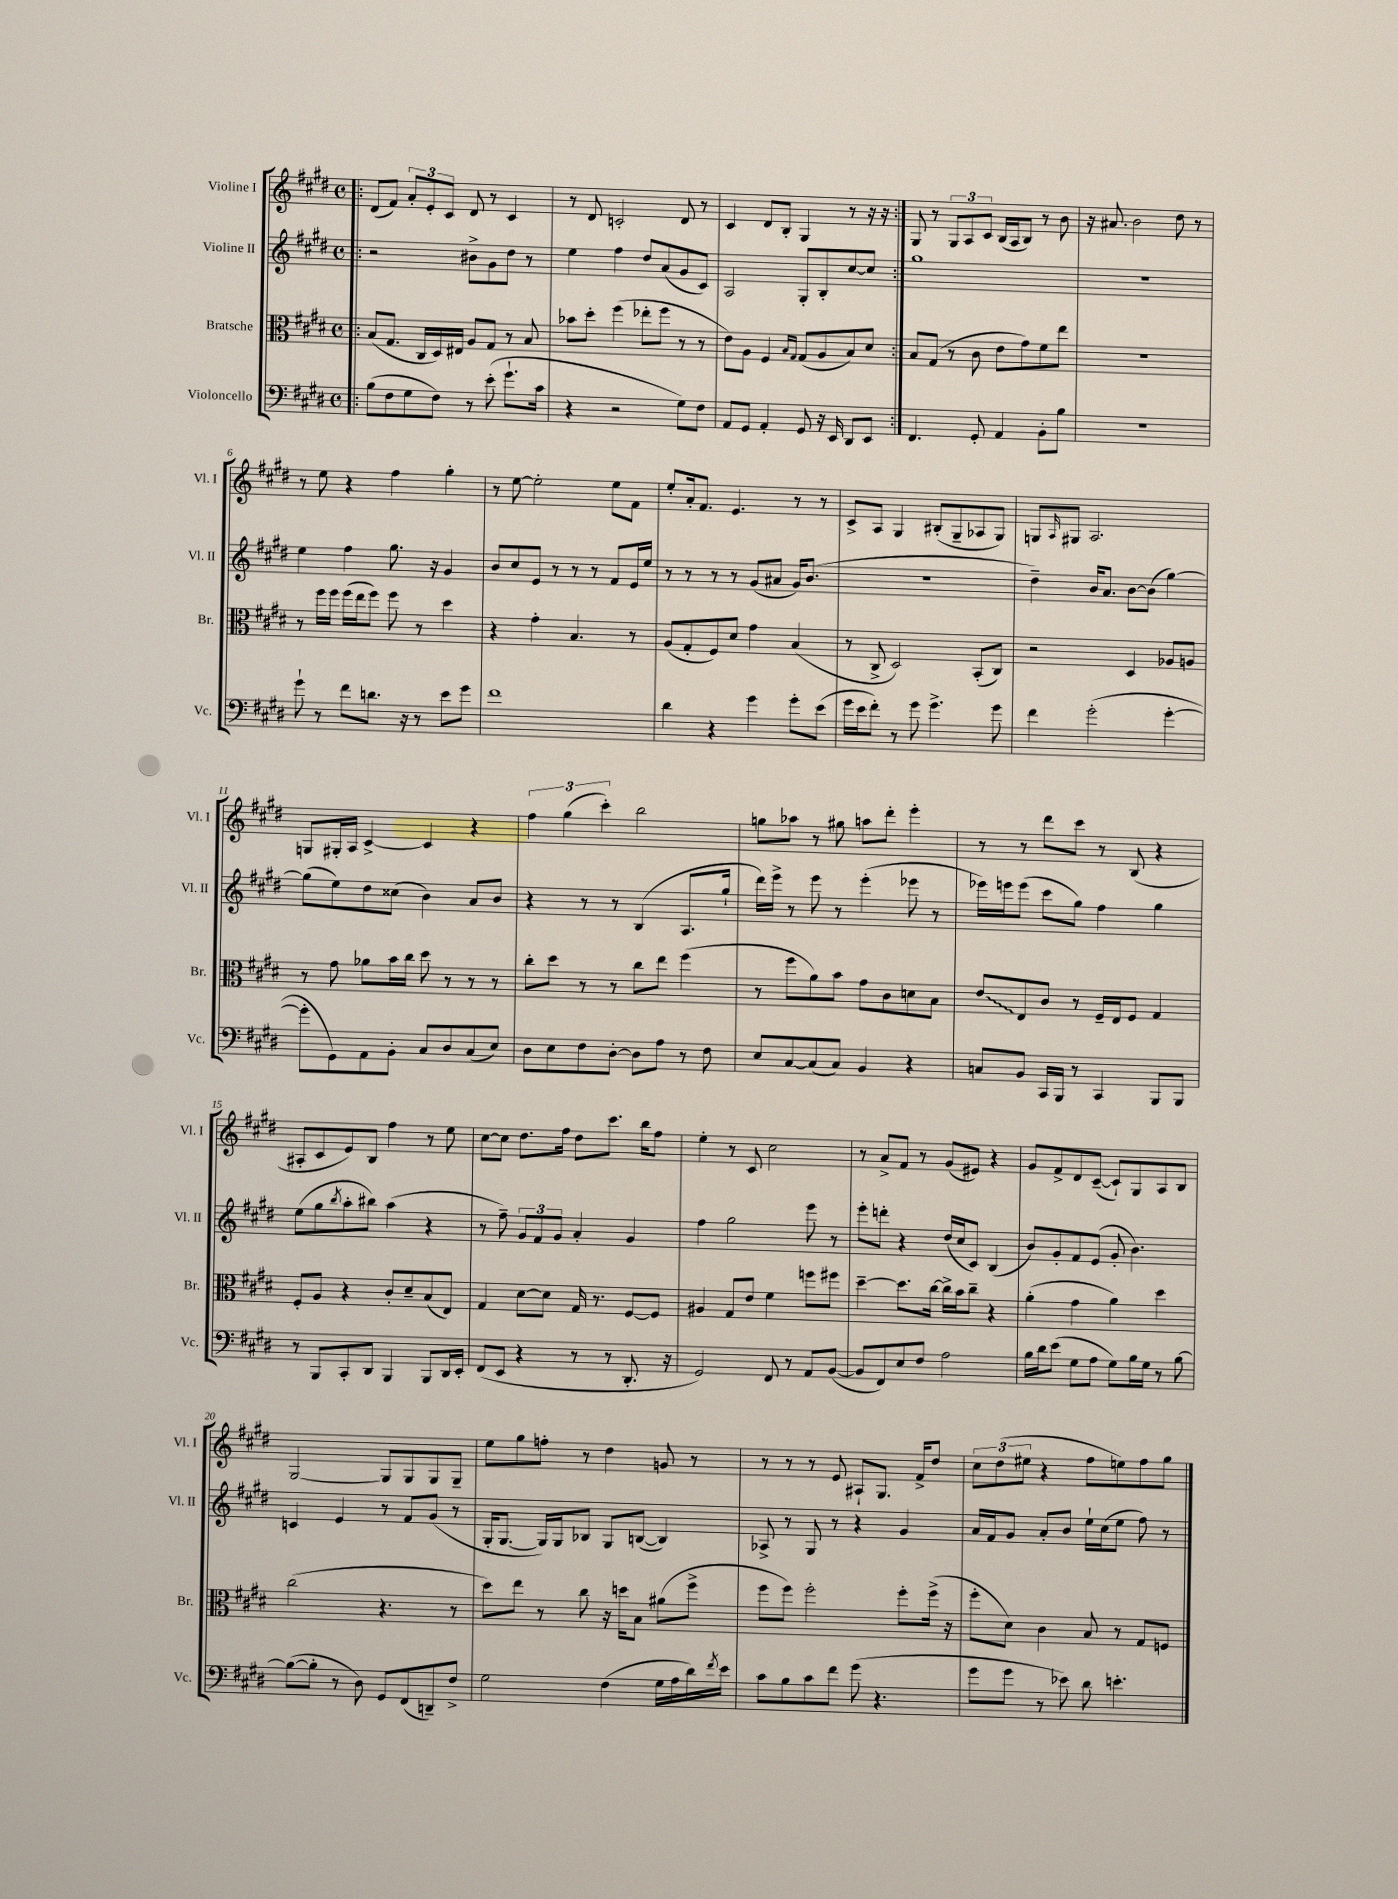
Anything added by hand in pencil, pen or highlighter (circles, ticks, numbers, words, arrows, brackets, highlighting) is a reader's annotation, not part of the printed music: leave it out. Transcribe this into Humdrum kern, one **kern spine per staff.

**kern	**kern	**kern	**kern
*staff4	*staff3	*staff2	*staff1
*clefF4	*clefC3	*clefG2	*clefG2
*k[f#c#g#d#]	*k[f#c#g#d#]	*k[f#c#g#d#]	*k[f#c#g#d#]
*M4/4	*M4/4	*M4/4	*M4/4
*met(c)	*met(c)	*met(c)	*met(c)
=!|:	=!|:	=!|:	=!|:
(8B	(8B	2r	(8d#
8F#	8.G#	.	8f#)
8G#	.	.	12a'
.	16C#	.	.
.	.	.	12e'
8F#)	16D#)	.	.
.	.	.	12c#
.	16E#	.	.
8r	8A	8b#^	8d#
(8e'	8G#	8g#	8r
8.g#`	8r	8dd#	4c#
.	8B	8r	.
16c#	.	.	.
=	=	=	=
4r	8b-	4ee	8r
.	8dd#'	.	8d#
2r	(4ff#	4ff#	2c'
.	8ee-'	8dd#	.
.	8ff#	(8a	.
8G#)	8r	8g#	8d#
8F#	8r	8c#)	8r
=	=	=	=
8AA	8e)	2A	4c#
8GG#	8A	.	.
4AA'	4F#	.	8d#
.	.	.	8B'
.	16qqB	.	.
.	16qqG#	.	.
8GG#	(8G#	8G#'	4G#
16r	8A	8B'	.
16EE	.	.	.
8DD#	8B)	[8cc#	8r
8EE	8d#	8cc#]	16r
.	.	.	16r
=:|!	=:|!	=:|!	=:|!
4.FF#	8B	1gg#	8G#
.	(8G#	.	8r
.	8r	.	12G#
.	.	.	12A
8GG#'	8c#	.	.
.	.	.	12c#
4AA	8e	.	(16B
.	.	.	16A
.	8g#)	.	8B)
8BB'	8f#	.	8r
8B	8ee	.	8b
=	=	=	=
1r	1r	1r	16r
.	.	.	8.a#
.	.	.	2b
.	.	.	8dd#
.	.	.	8r
=	=	=	=
8g#`	8r	4ee	8r
8r	16ff#	.	8ee
.	16ff#	.	.
8f#	(16ff#	4ff#	4r
.	16ee	.	.
8.d	8ff#)	.	.
.	8ff#	8.gg#	4ff#
16r	.	.	.
8r	8r	.	.
.	.	16r	.
8e	4dd#	4g#	4gg#'
8g#	.	.	.
=	=	=	=
1f#	4r	8b	8r
.	.	8cc#	[8ee
.	4g#'	8e	2ee']
.	.	8r	.
.	4.B	8r	.
.	.	8r	.
.	.	8f#	8ee
.	8r	16e	8f#
.	.	16ee	.
=	=	=	=
4d#	(8A	8r	8ee'
.	8G#'	8r	16a'
.	.	.	8.f#
4r	8F#)	8r	.
.	8d#	8r	4.e
4g#	4g#	(8g#	.
.	.	8a#	.
8g#'	(4B	16g#)	8r
.	.	(8.b	.
(8e	.	.	8r
=	=	=	=
16g#	8r	1r	8c#^
16e	.	.	.
8f#')	8C#^	.	8A
8r	2D#)	.	4G#
8g#	.	.	.
4.g#^	.	.	(8B#'
.	.	.	8G#~
.	(8BB'	.	8A-
8g#	8C#)	.	8G#)
=	=	=	=
4f#	2r	4dd#~)	8G
.	.	.	16qqA
.	.	.	8G#
(2g#'	.	16b	2.A
.	.	8.a	.
.	4D#	[8b	.
.	.	(8b]	.
[4g#'	8A-	[4gg#)	.
.	8A	.	.
=	=	=	=
8g#']	8r	(8gg#]	8G
8GG#)	8g#	8ee)	16G#'
.	.	.	16A
8AA	8a-	8dd#	[4c#^
8BB'	16b	(8cc##	.
.	16cc#	.	.
8C#	8dd#	4b)	4c#]
8D#	8r	.	.
(8C#	8r	8a	4r
8E)	8r	8b	.
=	=	=	=
8D#	8cc#'	4r	6ff#
8E	8dd#	.	.
.	.	.	(6gg#
8F#	8r	8r	.
.	.	.	6ccc#')
[8D#'	8r	8r	.
8D#]	8cc#	(4B	2bb
8A	8ee	.	.
8r	(4ff#	8.A	.
8F#	.	.	.
.	.	16gg#`	.
=	=	=	=
8E	8r	16ddd#)	8gg
.	.	16eee^	.
[8C#	8ff#	8r	8aa-
(8C#]	8a)	8eee	8r
8C#)	8b	8r	8gg#
4BB	8g#	(4eee'	8aa
.	8c#	.	8ddd#'
4r	8d	8eee-	4eee'
.	8B	8r	.
=	=	=	=
8C	8e	16eee-)	8r
.	.	16eee	.
8BB	8E	(8eee	8r
16CC#	8c#	8ccc#	8ddd#
16BBB	.	.	.
8r	8r	8gg#)	8ccc#
4CC#	16F#~	4ff#	8r
.	16E	.	.
.	8F#	.	(8B
8BBB	4G#	4gg#	4r
8BBB	.	.	.
=	=	=	=
8r	8F#'	(8ee	8A#'
8BBB	8A	8gg#	8c#
.	.	8qbb	.
8CC#'	4r	8aa'	8e)
8DD#	.	8bb#)	8B
4BBB	8c#'	(4aa	4ff#
.	8d#~	.	.
8BBB	(8B	4r	8r
16DD#	8E)	.	8ee
16EE'	.	.	.
=	=	=	=
(8FF#	4G#	8r	[8cc#
8EE	.	8ff#~)	8cc#]
4r	[8d#	12g#	8.dd#
.	.	12f#	.
.	8d#]	.	.
.	.	12g#	.
.	.	.	16ff#
8r	16G#	4a'	8dd#
.	8.r	.	.
8r	.	.	8.ccc#
8.DD#'	[8F#	4g#	.
.	.	.	16bb
.	8F#]	.	8ff#
16r	.	.	.
=	=	=	=
2GG#)	4A#	4ff#	4ee'
.	8G#	2gg#	8r
.	8e	.	8c#
8FF#	4f#	.	2cc#
8r	.	.	.
8AA	8ff	8eee	.
([8BB	8ff#	8r	.
=	=	=	=
8BB]	[4dd#~	8eee'	8r
8FF#)	.	8ddd'	8a^
8E	8.dd#]	4r	8f#
8F#	.	.	8r
.	[16cc#	.	.
2A	16cc#^]	(16dd#	(8g#
.	16b	16cc#	.
.	8cc#~	8c#)	8e#)
.	4r	(4B	4r
=	=	=	=
16B	(4a'	8b)	8g#
16d#	.	.	.
(8e	.	8g#'	8f#^
8G#	4g#	8f#	8d#
8A	.	(8e	([8c#~
8G#)	4a)	8g#'	8c#`])
16B	.	4.b)	8G#
16G#	.	.	.
8r	4dd#	.	8A
[8B	.	.	8B
=	=	=	=
(8B_	(2cc#	4c	[2G#
8B']	.	.	.
8r	.	4e	.
8D#)	.	.	.
8GG#	4.r	8r	8G#]
(8FF#	.	8f#	8G#
8DD~)	.	(8g#	8G#
8F#^	8r	8r	8G#~
=	=	=	=
2G#	8dd#)	16G#'	8ee
.	.	[8.G#	.
.	8ee	.	8gg#
.	8r	16G#])	8ff'
.	.	16G#	.
.	8cc#	8B-	8r
(4F#	16r	8G#	4dd#
.	16dd	.	.
.	8B	([8B	.
16G#	(8a#	4B])	8g
16A	.	.	.
16d#)	8ff#^	.	8r
8qf#	.	.	.
16e	.	.	.
=	=	=	=
8c#	8ff#	8A-^	8r
8B	8ff#)	8r	8r
8c#	2ff#'	8G#	8r
8f#	.	8r	8e
(8g#	.	4r	8A#`
4.r	.	.	8.G#
.	8ff#'	4g#	.
.	.	.	16f#^
.	(16ff#^	.	8dd#
.	16r	.	.
=	=	=	=
8g#	8ff#'	16a	12cc#
.	.	16f#	.
.	.	.	(12dd#
8g#	8d#)	8g#	.
.	.	.	12ee#
8r	4c#	8a'	4r
8e-)	.	8b	.
8d#	8B	16ee`	8ff#
.	.	(16cc#	.
4.e'	8r	8ee	8ee)
.	8G#	8ff#)	8ff#
.	8F	8r	8gg#
==	==	==	==
*-	*-	*-	*-
